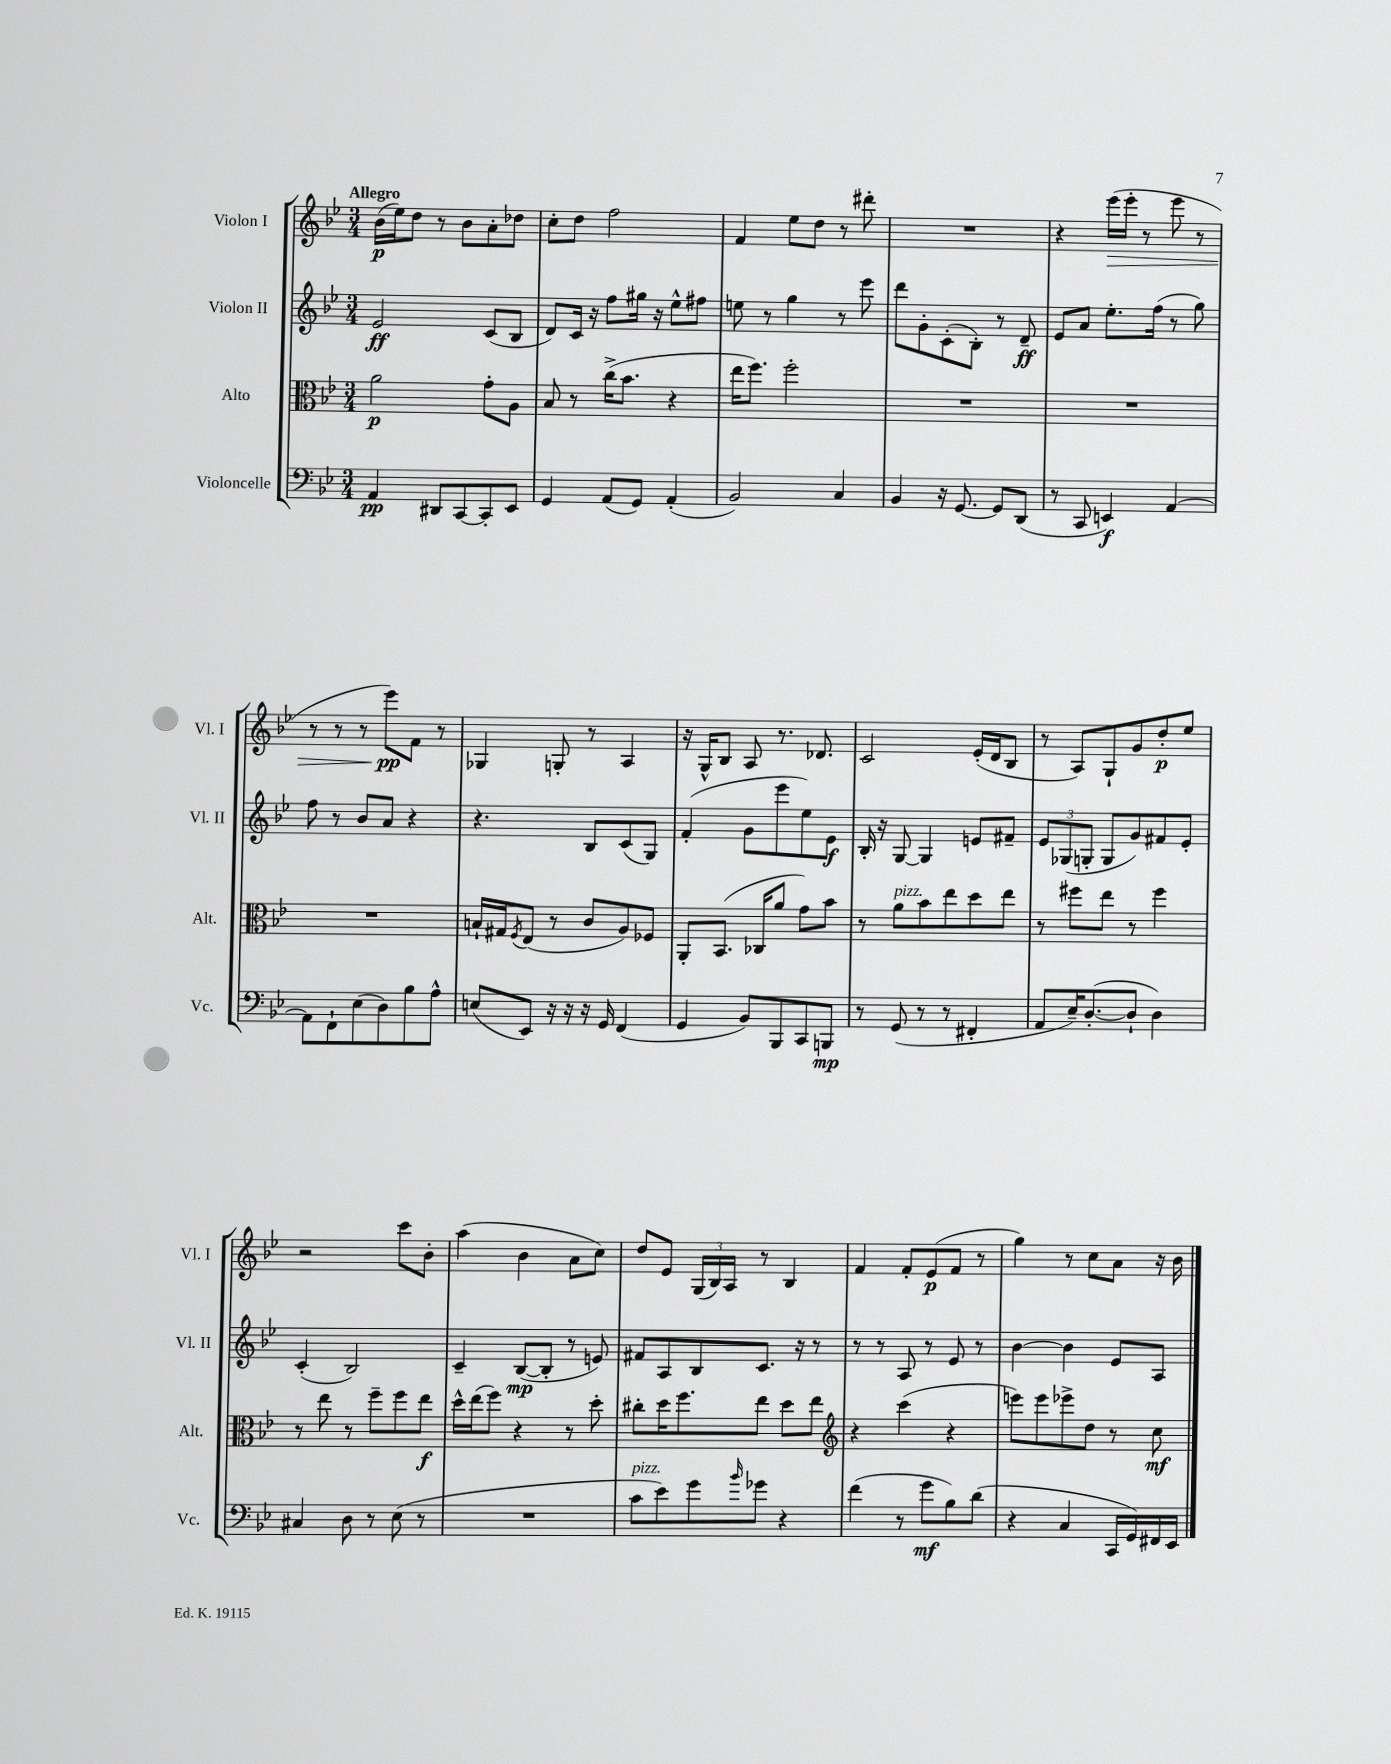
<<
\new StaffGroup <<
\new Staff = "s0" \with { instrumentName = "Violon I" shortInstrumentName = "Vl. I" } {
    \clef treble \key bes \major \numericTimeSignature \time 3/4 \tempo "Allegro"
    bes'16\p( ees''16) d''8 r8 bes'8 a'8-. des''8 |
    c''8-. d''8 f''2 |
    f'4 ees''8 d''8 r8 dis'''8-. |
    R2. |
    r4 ees'''16\>( ees'''16-. r8 ees'''8 r8 |
    r8 r8 r8 ees'''8\pp\!) f'8 r8 |
    ges4 g8-. r8 a4 |
    r16 g16-^ bes8 a8 r8. des'8. |
    c'2 ees'16-.( d'16 bes8 |
    r8 a8) g8-! g'8 d''8-.\p ees''8 |
    r2 c'''8 bes'8-. |
    a''4( bes'4 a'8 c''8) |
    d''8 ees'8 \tuplet 3/2 { g16( bes16) a16 } r8 bes4 |
    f'4 f'8-. ees'8\p( f'8 r8 |
    g''4) r8 c''8 a'8 r16 bes'16 \bar "|." |
}
\new Staff = "s1" \with { instrumentName = "Violon II" shortInstrumentName = "Vl. II" } {
    \clef treble \key bes \major \numericTimeSignature \time 3/4
    ees'2\ff c'8( bes8 |
    d'8) c'16 r16 f''8 gis''16 r16 ees''8-^ fis''8 |
    e''8 r8 g''4 r8 ees'''8 |
    d'''8 g'8-. c'8-.( bes8-.) r8 d'8--\ff |
    ees'8 a'8 ees''8.-. f''16( r8 g''8) |
    f''8 r8 bes'8 a'8 r4 |
    r4. bes8 c'8( g8) |
    f'4-.( g'8 ees'''8 ees''8) ees'8\f |
    bes16-. r16 g8~ g4 e'8 fis'8-- |
    \tuplet 3/2 { ees'8 ges8( g8-. } g8 g'8) fis'8 ees'8-. |
    c'4-.( bes2) |
    c'4-- bes8~\mp( bes8-. r8 e'8) |
    fis'8 a8 bes8 c'8. r16 r8 |
    r8 r8 a8 r8 ees'8 r8 |
    bes'4~ bes'4 ees'8 a8 \bar "|." |
}
\new Staff = "s2" \with { instrumentName = "Alto" shortInstrumentName = "Alt." } {
    \clef alto \key bes \major \numericTimeSignature \time 3/4
    a'2\p g'8-. a8 |
    bes8 r8 c''16->( bes'8. r4 |
    ees''16 f''8.) f''2-. |
    R2. |
    R2. |
    R2. |
    b16-! gis16 \acciaccatura { f8 } ees8( r8 c'8 a8) fes8 |
    a,8-. bes,8.( ces16 a'8 g'8) bes'8 |
    r8 a'8^\markup { \italic "pizz." } bes'8 ees''8 d''8 ees''8 |
    r8 fis''8 ees''8 r8 fis''4 |
    r8 ees''8 r8 f''8-- f''8 ees''8\f |
    d''16-^ ees''16( f''8) r4 r8 d''8-. |
    cis''8-. d''16 f''8. ees''8 d''8 ees''8 |
    \clef treble r4 c'''4( r4 |
    e'''8) e'''8 ees'''8-> d''8 r8 c''8\mf \bar "|." |
}
\new Staff = "s3" \with { instrumentName = "Violoncelle" shortInstrumentName = "Vc." } {
    \clef bass \key bes \major \numericTimeSignature \time 3/4
    a,4\pp dis,8 c,8~ c,8-. ees,8 |
    g,4 a,8( g,8) a,4-.( |
    bes,2) c4 |
    bes,4 r16 g,8.~ g,8 d,8( |
    r8 c,8 e,4\f) a,4~ |
    a,8 f,8-! ees8( d8) bes8 a8-^ |
    e8( ees,8) r16 r16 r16 g,16 f,4( |
    g,4 bes,8) bes,,8 c,8 b,,8\mp |
    r8 g,8( r8 r8 fis,4-. |
    a,8 ees16--) d8.~-.( d8-! d4) |
    cis4 d8 r8 ees8( r8 |
    R2. |
    c'8^\markup { \italic "pizz." } ees'8) g'8 \grace { bes'16 } ges'8 r4 |
    f'4( r8 g'8\mf bes8) d'8( |
    r4 c4 c,16 g,16) fis,16 ees,16 \bar "|." |
}
>>
>>
\layout { \context { \Score \remove "Bar_number_engraver" } }
